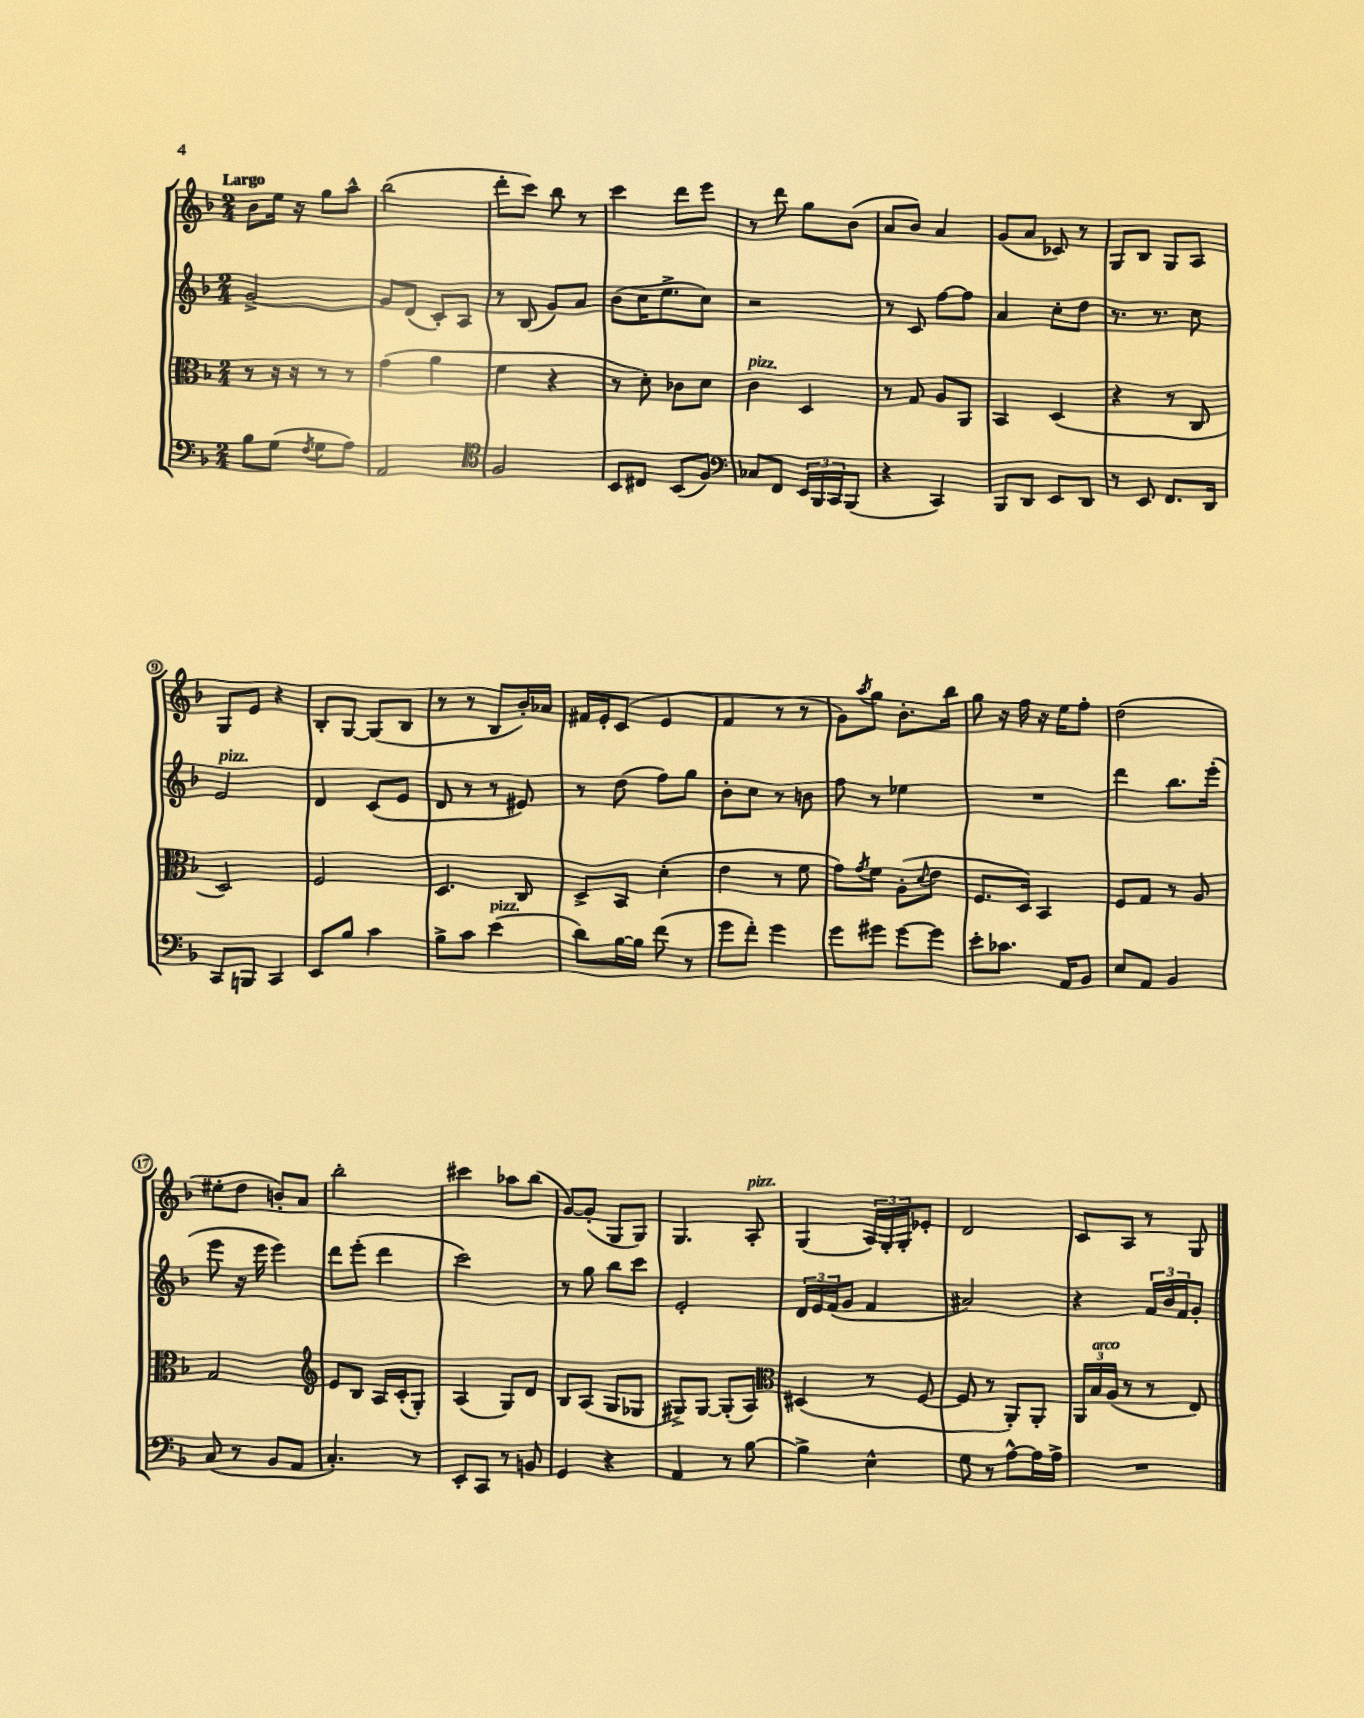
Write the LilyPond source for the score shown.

<<
\new StaffGroup <<
\new Staff = "s0" {
    \clef treble \key f \major \numericTimeSignature \time 2/4 \tempo "Largo"
    bes'8 e''16 r16 g''8 a''8-^ |
    bes''2( |
    d'''8-. c'''8) bes''8 r8 |
    c'''4 d'''8 e'''8 |
    r8 d'''8 g''8 bes'8( |
    a'8 bes'8) a'4 |
    g'8( a'8 ces'8) r8 |
    g8 bes8 g8 a8 |
    g8 e'8 r4 |
    bes8-. g8~ g8( bes8 |
    r8 r8 bes8 bes'16-.) aes'16 |
    fis'16 e'16-. c'8( e'4 |
    f'4 r8 r8 |
    g'8) \acciaccatura { a''8 } g''8 bes'8.-. bes''16 |
    g''8 r16 f''16 r16 e''16 f''8-. |
    d''2( |
    eis''8-. d''8 b'8-.) a'8 |
    bes''2-. |
    cis'''4 aes''8 bes''8( |
    g'8~) g'8-.( g8 g8) |
    g4. a8-.^\markup { \italic "pizz." } |
    g4( \tuplet 3/2 { a16) g16-. g16-. } ees'8-. |
    d'2 |
    c'8 a8 r8 g8 \bar "|." |
}
\new Staff = "s1" {
    \clef treble \key f \major \numericTimeSignature \time 2/4
    g'2~-> |
    g'8 d'8( c'8-.) a8 |
    r8 bes8( g'8) a'8 |
    bes'8( c''16 e''8.-> c''8) |
    r2 |
    r8 c'8 f''8~ f''8 |
    a'4 c''8-. d''8 |
    r8. r8. c''8 |
    e'2^\markup { \italic "pizz." } |
    d'4 c'8( e'8 |
    d'8 r8 r8 eis'8) |
    r8 d''8( f''8) g''8 |
    bes'8-. c''8 r8 b'8 |
    f''8 r8 ees''4 |
    R2 |
    d'''4 bes''8. e'''16-.( |
    e'''8 r16 e'''16 e'''4) |
    d'''8 e'''8-.( d'''4 |
    c'''2) |
    r8 g''8 bes''8 c'''8 |
    e'2-. |
    \tuplet 3/2 { d'16 e'16 f'16( } g'8 f'4 |
    ais'2) |
    r4 \tuplet 3/2 { f'16 bes'16 f'16 } g'8-. \bar "|." |
}
\new Staff = "s2" {
    \clef alto \key f \major \numericTimeSignature \time 2/4
    r8 r16 r16 r8 r8 |
    g'4( a'4 |
    f'4 r4 |
    r8 d'8-.) ces'8 d'8 |
    c'4^\markup { \italic "pizz." } d4 |
    r8 g8 a8 a,8 |
    bes,4 d4( |
    r4 r8 c8 |
    d2) |
    f2 |
    d4. c8 |
    d8-> bes,8 d'4-.( |
    e'4 r8 f'8 |
    g'8) \acciaccatura { g'8 } f'8 a8-.( \appoggiatura { d'8 } e'8 |
    f8. d16) bes,4 |
    f8 g8 r8 a8 |
    g2 |
    \clef treble e'8 bes8 a16 c'16-.( g8-.) |
    a4( g8) d'8 |
    bes8 a8( g8 ges8 |
    gis8->) gis8~ gis8-.( a8) |
    \clef alto dis4( r8 f8~ |
    f8 r8 a,8-.) a,8-. |
    \tuplet 3/2 { a,16 bes16^\markup { \italic "arco" } a16( } r8 r8 e8) \bar "|." |
}
\new Staff = "s3" {
    \clef bass \key f \major \numericTimeSignature \time 2/4
    bes8 g8( \acciaccatura { f8 } g8 a8) |
    a,2 |
    \clef tenor f2 |
    bes,8 cis8 bes,8( f8) |
    \clef bass ces8 f,8 \tuplet 3/2 { e,16 bes,,16 c,16 } bes,,8( |
    r4 c,4) |
    bes,,8 d,8 e,8 d,8 |
    r8 e,8 f,8. d,16 |
    c,8 b,,8 c,4 |
    e,8 bes8 c'4 |
    bes8-> c'8 e'4^\markup { \italic "pizz." }( |
    d'8) bes16~ bes16 f'8( r8 |
    g'8 f'8-.) g'4 |
    g'8 gis'8 gis'8~ gis'8 |
    e'8-. ces'8. a,16 bes,8 |
    e8 a,8 bes,4 |
    c8( r8 bes,8 a,8 |
    c4.-.) r8 |
    e,8-. c,8 r8 b,8 |
    g,4 r4 |
    a,4 r8 bes8~ |
    bes4-> e4-^ |
    g8 r8 a8~-^ a16 a16-> |
    R2 \bar "|." |
}
>>
>>
\layout { \context { \Score \override BarNumber.stencil = #(make-stencil-circler 0.1 0.3 ly:text-interface::print) } }
